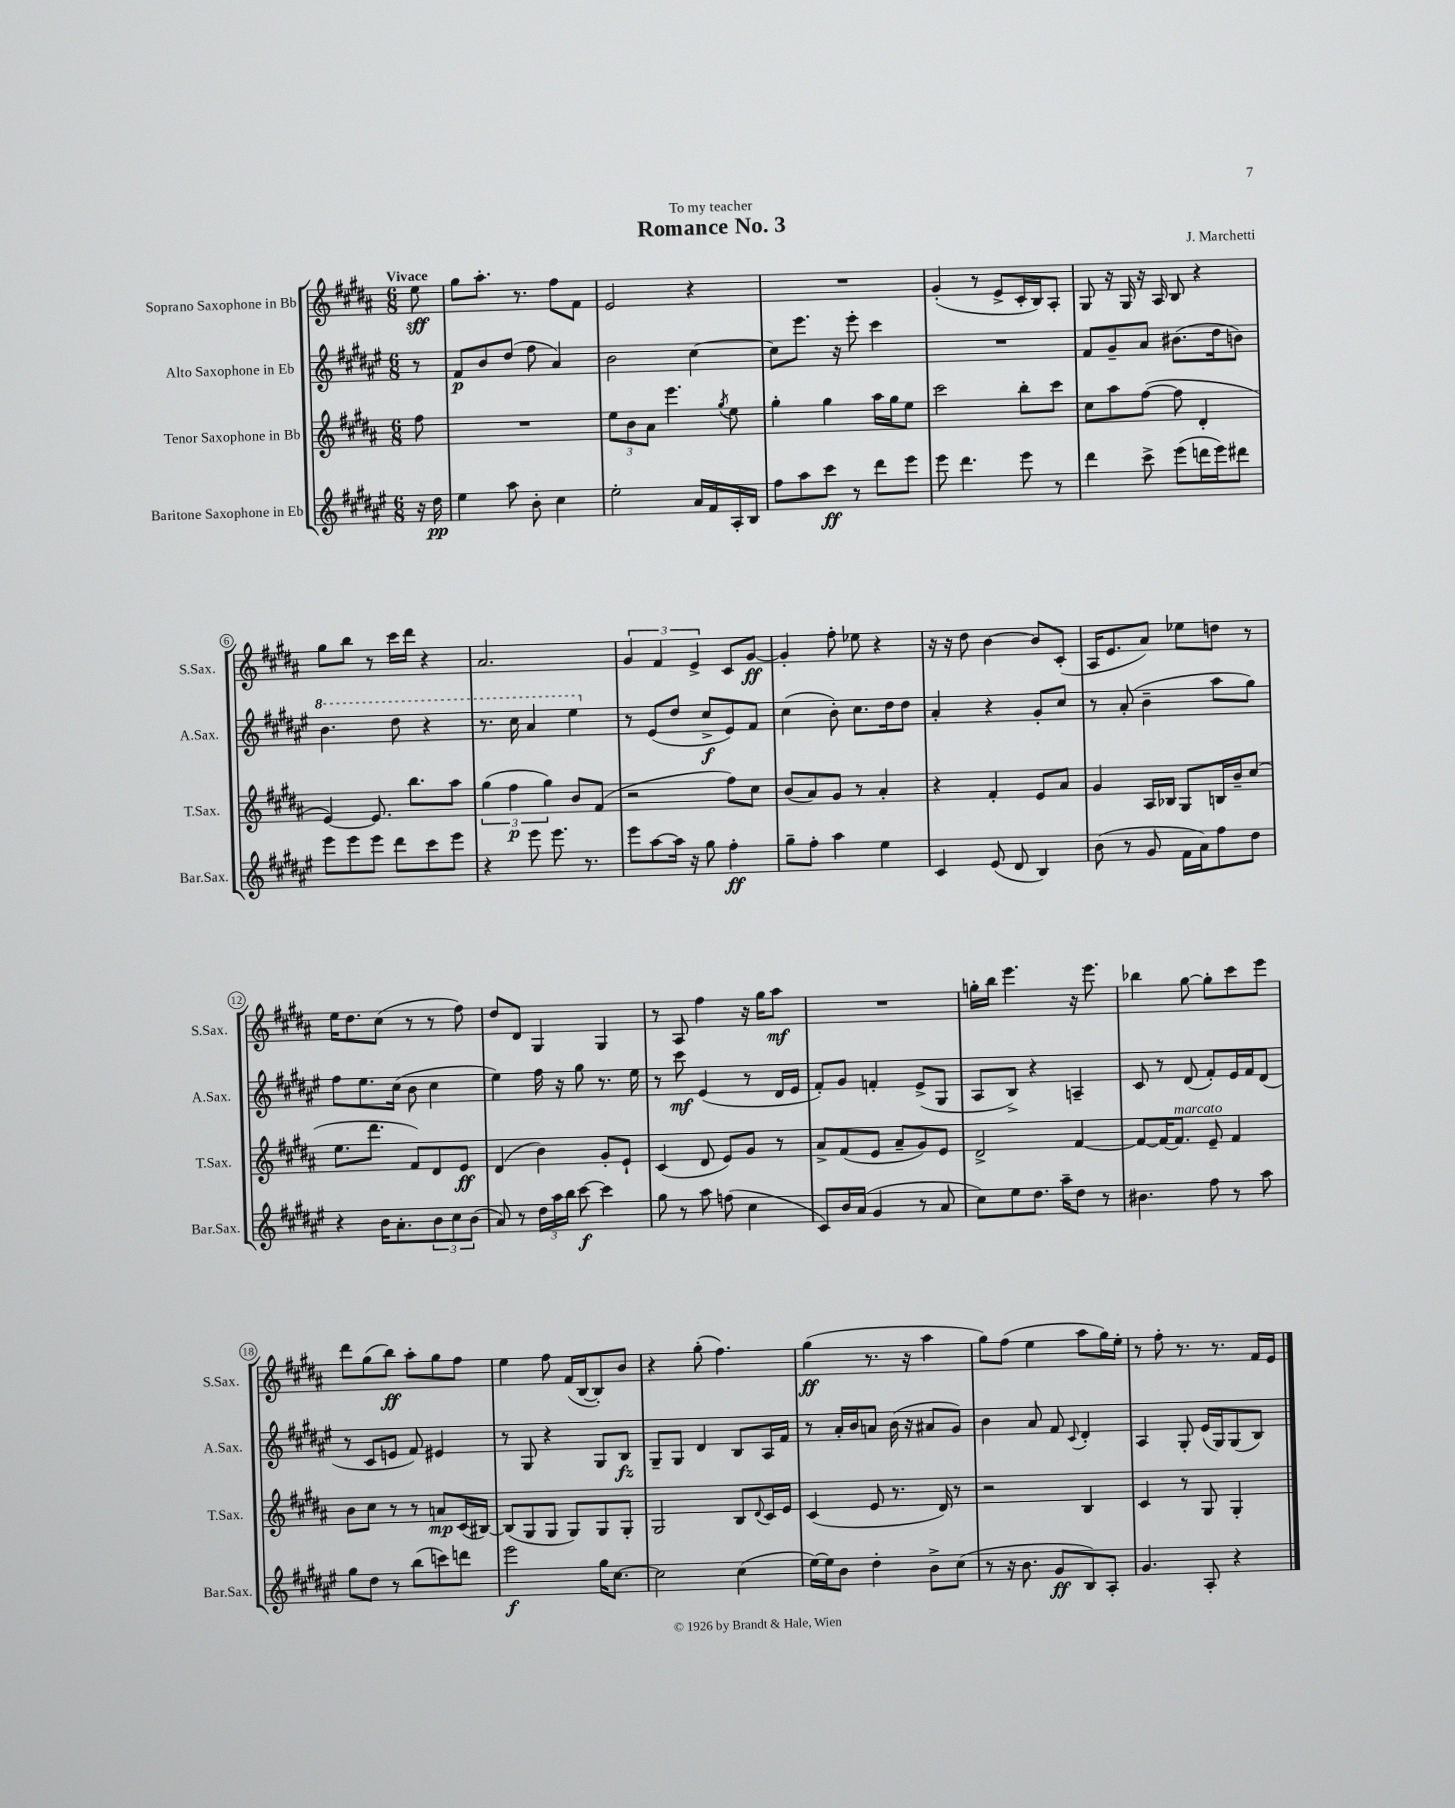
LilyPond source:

\header { title = "Romance No. 3" composer = "J. Marchetti" dedication = "To my teacher" }
<<
\new StaffGroup <<
\new Staff = "s0" \with { instrumentName = "Soprano Saxophone in Bb" shortInstrumentName = "S.Sax." } {
    \clef treble \key b \major \numericTimeSignature \time 6/8 \partial 8 \tempo "Vivace"
    e''8\sff |
    gis''8 ais''8.-. r8. fis''8 fis'8 |
    e'2 r4 |
    R2. |
    gis'4-.( r8 e'8-> cis'16-. b16) ais8-. |
    gis8 r16 gis16 r16 ais16 b8 r4 |
    gis''8 b''8 r8 cis'''16 dis'''16 r4 |
    ais'2. |
    \tuplet 3/2 { gis'4 fis'4 e'4-> } cis'8 gis'8~\ff |
    gis'4-. fis''8-. ees''8 r4 |
    r16 r16 dis''8 b'4~ b'8 cis'8-.( |
    ais16 e'8. ais'8) ees''8 d''8 r8 |
    e''16 dis''8. cis''8( r8 r8 fis''8) |
    dis''8 dis'8 gis4 gis4 |
    r8 ais8 fis''4 r16 gis''16 ais''8\mf |
    R2. |
    g''16-. b''16 e'''4. r16 e'''8. |
    bes''4 gis''8~ gis''8-. cis'''8 e'''8 |
    dis'''8 gis''8( b''8\ff) ais''8-. gis''8 fis''8 |
    e''4 fis''8 fis'16( b16~ b8-.) b'8 |
    r4 gis''8-.( fis''4.) |
    gis''4\ff( r8. r16 ais''4 |
    gis''8) fis''8( e''4 ais''8 gis''16) e''16-. |
    r8 fis''8-. r8. r8. fis'16 e'16 \bar "|." |
}
\new Staff = "s1" \with { instrumentName = "Alto Saxophone in Eb" shortInstrumentName = "A.Sax." } {
    \clef treble \key fis \major \numericTimeSignature \time 6/8 \partial 8
    r8 |
    fis'8\p b'8 dis''8( fis''8 ais'4) |
    b'2 cis''4~ |
    cis''8 eis'''8. r16 eis'''8-. cis'''4 |
    R2. |
    fis'8 gis'8-- ais'8 bis'8.( dis''16 b'8) |
    \ottava #1 b''4. dis'''8 r4 |
    r8. cis'''16 ais''4 eis'''4 \ottava #0 |
    r8 eis'8( dis''8 cis''8->\f eis'8) fis'8 |
    cis''4( b'8-.) cis''8. dis''16 dis''8 |
    ais'4-. r4 gis'8-. cis''8 |
    r8 ais'8-.( b'4-- ais''8 gis''8) |
    fis''8 eis''8. cis''16( b'8 cis''4 |
    eis''4) fis''16 r16 gis''8 r8. eis''16 |
    r8 cis'''8\mf eis'4( r8 dis'16 eis'16 |
    fis'8-.) gis'8 f'4-. eis'8->( gis8 |
    ais8 b8->) r4 a4-- |
    cis'8 r8 dis'8( fis'8-.) eis'16 fis'16 dis'8( |
    r8 cis'8 e'8 fis'8) eis'4 |
    r8 gis8 r4 gis8 b8\fz |
    gis8-- gis8 dis'4 b8 ais16 fis'16 |
    r8 ais'16-. b'16 a'8 b'16( r16 ais'8 gis'8) |
    b'4 ais'8 fis'8 \appoggiatura { cis'8 } dis'4-. |
    ais4 gis8-. eis'16( gis16) gis8( b8) \bar "|." |
}
\new Staff = "s2" \with { instrumentName = "Tenor Saxophone in Bb" shortInstrumentName = "T.Sax." } {
    \clef treble \key b \major \numericTimeSignature \time 6/8 \partial 8
    fis''8 |
    R2. |
    \tuplet 3/2 { e''8 b'8 ais'8 } e'''4. \acciaccatura { gis''8 } e''8 |
    gis''4-. gis''4 ais''16 gis''16 e''8 |
    cis'''2 b''8-. cis'''8 |
    cis''8 ais''8 fis''8~( fis''8 dis'4-. |
    e'4~) e'8. b''8. ais''8 |
    \tuplet 3/2 { gis''4( fis''4\p gis''4) } b'8 fis'8( |
    r2 fis''8) cis''8 |
    b'8( ais'8) gis'8 r8 ais'4-. |
    r4 fis'4-. e'8 ais'8 |
    gis'4 ais16 bes16 gis8 b16 b'16-- cis''8( |
    e''8. dis'''8. fis'8) dis'8 e'8\ff |
    dis'4( b'4) gis'8-. e'8-! |
    cis'4( dis'8 e'8) gis'8 r8 |
    ais'8-> fis'8( e'8 ais'8-- gis'8) e'8 |
    dis'2-> fis'4~ |
    fis'8~ fis'16~ fis'8.^\markup { \italic "marcato" } e'8-- fis'4 |
    b'8 cis''8 r8 r8 a'8\mp cis'16( bis16~) |
    bis8( gis8 gis8 gis8) gis8 gis8-. |
    gis2 b8 \appoggiatura { dis'8 } cis'16 e'16 |
    cis'4( e'8 r8. dis'16) r8 |
    r2 b4 |
    cis'4 r8 gis8 gis4-. \bar "|." |
}
\new Staff = "s3" \with { instrumentName = "Baritone Saxophone in Eb" shortInstrumentName = "Bar.Sax." } {
    \clef treble \key fis \major \numericTimeSignature \time 6/8 \partial 8
    r16 dis''16\pp |
    eis''4 ais''8 b'8-. cis''4 |
    eis''2-. ais'16 fis'16 ais16-. b16 |
    fis''8 ais''8 cis'''8\ff r8 dis'''8 eis'''8 |
    eis'''8 dis'''4. eis'''8 r8 |
    dis'''4 cis'''8-> eis'''8( d'''16 eis'''16) dis'''8 |
    eis'''8 eis'''8 eis'''8 dis'''8 cis'''8 eis'''8 |
    r4 eis'''8 eis'''8. r8. |
    eis'''8 ais''8~ ais''16 r16 gis''8 fis''4-.\ff |
    gis''8-- fis''8-. ais''4 eis''4 |
    cis'4 eis'8( dis'8 b4) |
    b'8( r8 gis'8 fis'16 ais'16) fis''8 dis''8 |
    r4 b'16 ais'8.-. \tuplet 3/2 { b'8 cis''8 b'8( } |
    ais'8) r8 \tuplet 3/2 { dis''16 ais''16 b''16 } cis'''8~\f cis'''4 |
    gis''8 r8 ais''8 f''8( cis''4 |
    cis'8) b'16 ais'16( gis'4 r8 ais'8 |
    cis''8) eis''8 dis''8. ais''16-- dis''8 r8 |
    bis'4. fis''8 r8 ais''8 |
    gis''8 dis''8 r8 b''8( c'''8) d'''8 |
    eis'''2\f gis''16 cis''8.~ |
    cis''2 cis''4( |
    eis''16~) eis''16 b'8 dis''4-. b'8-> cis''8( |
    r8 r16 b'8. gis'8\ff b8) ais8-. |
    gis'4. ais8-. r4 \bar "|." |
}
>>
>>
\layout { \context { \Score \override BarNumber.stencil = #(make-stencil-circler 0.1 0.3 ly:text-interface::print) } }
